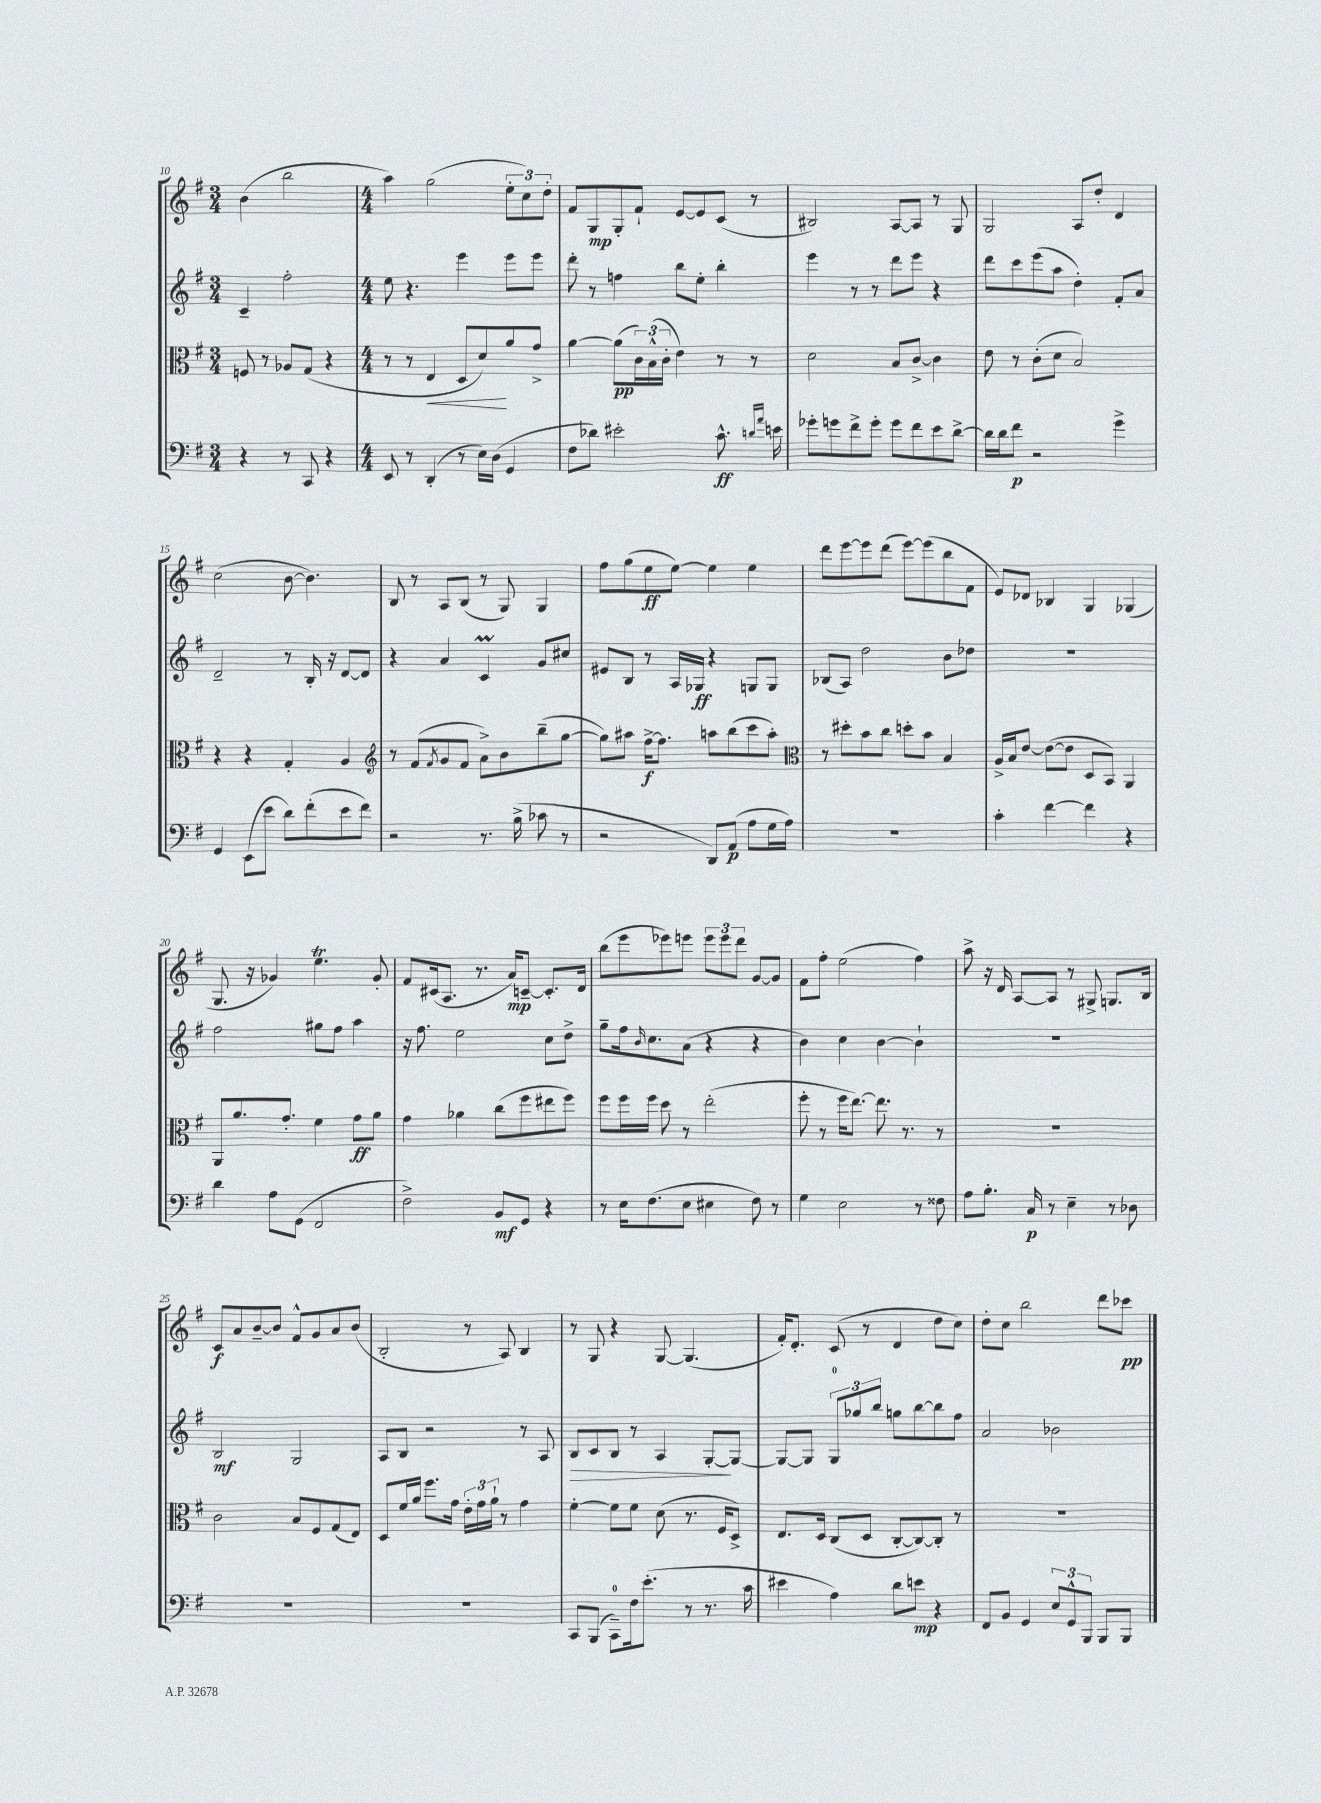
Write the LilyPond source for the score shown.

<<
\new StaffGroup <<
\new Staff = "s0" {
    \clef treble \key g \major \numericTimeSignature \time 3/4
    b'4( b''2 |
    \numericTimeSignature \time 4/4 a''4) g''2( \tuplet 3/2 { e''8-. c''8) d''8-. } |
    fis'8 g8\mp g8-. fis'8-! e'8~ e'8 c'8( r8 |
    bis2) a8~ a8 r8 g8 |
    g2 a8 d''8-. d'4 |
    c''2( b'8~ b'4.) |
    b8 r8 a8 b8( r8 g8) g4 |
    fis''8 g''8( e''8\ff e''8~) e''4 e''4 |
    d'''8 e'''8~ e'''8 d'''8( e'''8~) e'''8( b''8 fis'8 |
    e'8) des'8 bes4 g4 ges4( |
    g8. r16 ges'4) e''4.\trill ges'8-. |
    fis'8 cis'16( a8. r8. a'16\mp) c'8~-- c'8.-. d'16 |
    b''8( e'''8 ees'''8) e'''8 \tuplet 3/2 { e'''8 e'''8 d'''8 } g'8~ g'8 |
    fis'8 fis''8-. e''2( fis''4) |
    a''8-> r16 d'16 a8~ a8 r8 gis8-> g8. b16 |
    c'8\f a'8 b'8~-- b'8 fis'8-^ g'8 a'8 b'8( |
    b2-. r8 a8) b4 |
    r8 g8 r4 g8~ g4.( |
    fis'16-.) d'8.-. c'8( r8 d'4 d''8 c''8) |
    d''8-. c''8 b''2 d'''8 ces'''8\pp \bar "|." |
}
\new Staff = "s1" {
    \clef treble \key g \major \numericTimeSignature \time 3/4
    c'4-- fis''2-. |
    \numericTimeSignature \time 4/4 e''8 r4. e'''4 e'''8 e'''8 |
    d'''8-. r8 f''4 b''8 e''8-. b''4-. |
    e'''4 r8 r8 d'''8 e'''8 r4 |
    d'''8 c'''8 e'''8( a''8 d''4-.) fis'8-. a'8 |
    d'2-- r8 b16-. r16 d'8~ d'8 |
    r4 a'4 c'4\prall g'8 cis''8 |
    eis'8 b8 r8 a16 ges16\ff r4 g8 g8 |
    bes8( a8) d''2 b'8 des''8 |
    R1 |
    fis''2 gis''8 fis''8 a''4 |
    r16 fis''8. e''2 c''8 d''8-> |
    g''8-- fis''16 \grace { b'16 } c''8. a'8( r4 r4 |
    b'4) c''4 b'4~ b'4-! |
    R1 |
    b2\mf g2 |
    a8 b8 r2 r8 a8 |
    b8\> c'8 b8 r8 a4 g8~-.\! g8~ |
    g8~ g8 \tuplet 3/2 { g8-0 ges''8 b''8 } g''8 b''8~ b''8 fis''8 |
    a'2 bes'2 \bar "|." |
}
\new Staff = "s2" {
    \clef alto \key g \major \numericTimeSignature \time 3/4
    f8 r8 aes8 g8( r4 |
    \numericTimeSignature \time 4/4 r8 r8 e4\< d8 d'8\!) a'8 g'8-> |
    a'4~ a'8\pp( \tuplet 3/2 { c'16) b16-^( c'16-. } e'4) r8 r8 |
    d'2 b8 c'8~-> c'4 |
    e'8 r8 c'8-.( d'8 b2) |
    r4 r4 g4-. a4 |
    \clef treble r8 fis'8( \acciaccatura { fis'8 } g'8 fis'8 a'8->) b'8 b''8--( g''8~ |
    g''8) ais''8 fis''16~->\f fis''8. a''8 b''8( c'''8 a''8-.) |
    \clef alto r8 dis''8-. b'8 c''8 d''8-. b'8 b4 |
    a16-> b16 e'8~ e'8~( e'8 d8 b,8) a,4 |
    a,8 a'8. g'8.-. fis'4 g'8\ff a'8 |
    g'4 aes'4 c''8( fis''8 eis''8 fis''8) |
    fis''8 fis''16 fis''16 d''8 r8 e''2-.( |
    fis''8-. r8 fis''16 e''8.~) e''8. r8. r8 |
    R1 |
    c'2 b8 fis8 g8( e8) |
    d8 fis'16 a'16 fis''8. g'16 \tuplet 3/2 { e'16-. g'16 a'16-! } r8 g'4 |
    fis'4~-. fis'8 fis'8 d'8( r8. fis16 d8->) |
    e8. d16 c8( d8 c8~-. c8~) c8-. r8 |
    r1 \bar "|." |
}
\new Staff = "s3" {
    \clef bass \key g \major \numericTimeSignature \time 3/4
    r4 r8 c,8 r4 |
    \numericTimeSignature \time 4/4 e,8 r8 d,4-.( r8 e16) d16( g,4 |
    fis8 des'8) eis'2-. c'8.-^\ff \grace { d'16 a'16 } e'16 |
    ges'8-. g'8 fis'8-> g'8-. g'8 fis'8 e'8 d'8~-> |
    d'16 d'16 fis'8\p r2 g'4-> |
    g,4 e,8( e'8 d'8) fis'8-.( e'8 fis'8) |
    r2 r8. b16->( ces'8 r8 |
    r2 d,8) a,8\p( a8 g16 a16) |
    R1 |
    c'4-. fis'4~ fis'4 r4 |
    d'4 a8 g,8( fis,2 |
    fis2->) b,8\mf g,8 r4 |
    r8 e16 fis8.( e8 eis4 fis8) r8 |
    g4 e2 r8 fisis8 |
    a8 b8.-. c16\p r8 e4-- r8 des8 |
    R1 |
    R1 |
    c,8 b,,8( c,8-0--) fis16 e'8.-.( r8 r8. c'16 |
    eis'4 a4) d'8 e'8\mp r4 |
    fis,8 b,8 g,4 \tuplet 3/2 { e8 g,8-^ b,,8 } b,,8 b,,8 \bar "|." |
}
>>
>>
\layout { \context { \Score currentBarNumber = #10 } }
